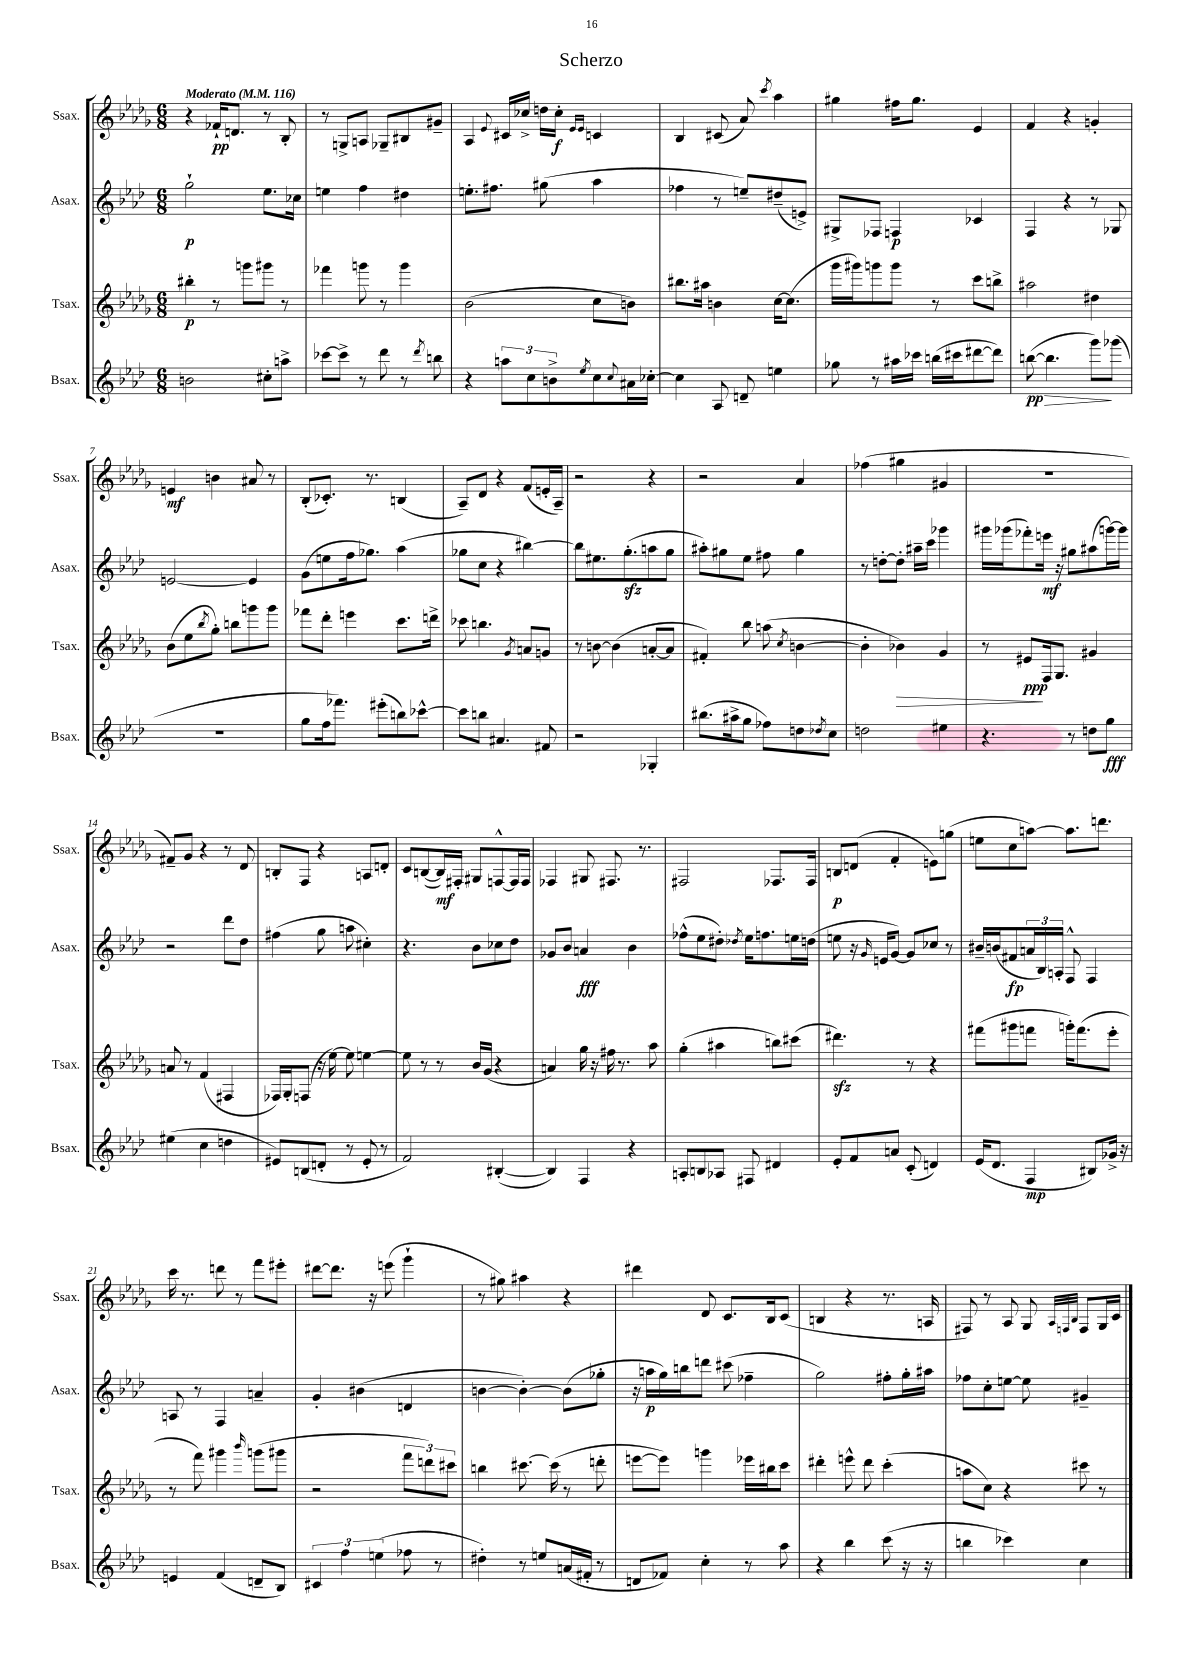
\header { title = "Scherzo" }
<<
\new StaffGroup <<
\new Staff = "s0" \with { instrumentName = "Ssax." shortInstrumentName = "Ssax." } {
    \clef treble \key des \major \numericTimeSignature \time 6/8 \tempo "Moderato" 4 = 116
    r4 fes'16-!\pp d'8. r8 bes8-. |
    r8 g8-> a8 ges8-- bis8 gis'8-- |
    aes4 \appoggiatura { ees'8 } cis'16 ces''16-> d''16 ces''16-.\f \grace { ees'16 ees'16 } c'4 |
    bes4 cis'8( aes'8) \acciaccatura { c'''8 } aes''4 |
    gis''4 fis''16 gis''8. ees'4 |
    f'4 r4 g'4-. |
    e'4\mf b'4 ais'8 r8 |
    bes8-.( ces'8.-.) r8. b4( |
    aes8--) des'8 r4 f'8( e'16-. aes16--) |
    r2 r4 |
    r2 aes'4 |
    fes''4( gis''4 gis'4 |
    R2. |
    fis'8--) ges'8 r4 r8 des'8 |
    b8-. f8 r4 a8 d'8-. |
    c'8 b8~( b16\mf) fis16-. gis8 f8~-^ f16 f16 |
    fes4 gis8 fis8. r8. |
    fis2 fes8. fes16 |
    b8\p d'8( f'4-. e'8) g''8( |
    e''8 c''8 a''8~) a''8. d'''8. |
    c'''16 r8. d'''8 r8 f'''8 eis'''8-. |
    dis'''8~ dis'''8. r16 e'''8( ges'''4-! |
    r8 gis''8) ais''4 r4 |
    dis'''4 des'8 c'8. bes16 c'8( |
    b4 r4 r8. a16 |
    fis8) r8 aes8 ges8 \grace { aes32 f32 bes32 } f8 ges16 c'16 \bar "|." |
}
\new Staff = "s1" \with { instrumentName = "Asax." shortInstrumentName = "Asax." } {
    \clef treble \key aes \major \numericTimeSignature \time 6/8
    g''2-!\p ees''8. ces''16 |
    e''4 f''4 dis''4 |
    e''8.-. fis''8. gis''8( aes''4 |
    fes''4 r8 e''8--) dis''8--( e'8->) |
    gis8-> fes8 f4\p ces'4 |
    f4 r4 r8 ges8 |
    e'2~ e'4 |
    g'8( e''8 f''16 ges''8.) aes''4( |
    ges''8 c''8 r4 bis''4~) |
    bis''8 eis''8. g''8.-.\sfz( a''8 g''8 |
    ais''8-.) gis''8 ees''8 fis''8 gis''4 |
    r8 d''8~-. d''8-. ais''16-- c'''16 ges'''4 |
    gis'''16 ges'''16( fes'''8-.) e'''16\mf r16 gis''8 ais''8( g'''16~) g'''16 |
    r2 des'''8 des''8 |
    fis''4( g''8 a''8 cis''4-.) |
    r4. bes'8 ces''8 des''8 |
    ges'8 bes'8 a'4\fff bes'4 |
    fes''8-^( ees''8 dis''8-.) \acciaccatura { des''8 } ees''16 f''8. e''16 d''16( |
    e''8 r16 \grace { g'16 } e'16 g'8~) g'8 ces''8 r8 |
    bis'16-- b'16( fis'8\fp \tuplet 3/2 { a'16 bes16) a16-. } f8-^ f4 |
    a8 r8 f4 a'4-- |
    g'4-. bis'4( d'4 |
    b'4~ b'4~-.) b'8( ges''8-. |
    r16 a''16\p g''16) b''16 d'''8 cis'''8( fes''4-- |
    g''2) fis''8-. g''16-. ais''16 |
    fes''8 c''8-. e''8~ e''8 gis'4-- \bar "|." |
}
\new Staff = "s2" \with { instrumentName = "Tsax." shortInstrumentName = "Tsax." } {
    \clef treble \key des \major \numericTimeSignature \time 6/8
    bis''4-.\p r8 g'''8 gis'''8 r8 |
    fes'''4 g'''8 r8 g'''4 |
    bes'2( c''8 b'8) |
    bis''8. ais''16 b'4 c''16~ c''8.( |
    ges'''16 gis'''16) g'''8 g'''8 r8 c'''8 b''8-> |
    ais''2 dis''4 |
    bes'8( ees''8 \acciaccatura { bes''8 } ges''8-.) b''8 g'''8 g'''8 |
    fes'''8 des'''8-. e'''4 c'''8. d'''16-> |
    ces'''8 b''4. \acciaccatura { ges'8 } a'8 g'8 |
    r8 b'8~ b'4( a'8~-. a'8 |
    fis'4-.) bes''8 a''8( \acciaccatura { c''8 } b'4~ |
    b'4-. bes'4\>) ges'4 |
    r8 eis'8\ppp\! f16 ges8. gis'4 |
    a'8 r8 f'4( fis4 |
    fes16) ges16-. f8( r16 ees''16~) ees''8 e''4~ |
    e''8 r8 r8 bes'16 ges'16( r4 |
    a'4) ges''16 r16 fis''16 r8. aes''8 |
    ges''4-.( ais''4 b''8) cis'''8( |
    dis'''4.\sfz) r8 r4 |
    fis'''8( gis'''8 f'''8 g'''16-.) f'''8.( ees'''8-. |
    r8 f'''8) gis'''4 \grace { bes'''16 } g'''8( gis'''8 |
    r2 \tuplet 3/2 { f'''8 d'''8) cis'''8 } |
    b''4 cis'''8.~ cis'''16( r8 d'''8-. |
    e'''8~ e'''8) g'''4 ees'''16 bis''16 c'''8 |
    dis'''4-. e'''8-^ dis'''8 c'''4-.( |
    a''8 c''8) r4 cis'''8 r8 \bar "|." |
}
\new Staff = "s3" \with { instrumentName = "Bsax." shortInstrumentName = "Bsax." } {
    \clef treble \key aes \major \numericTimeSignature \time 6/8
    b'2 cis''8-. a''8-> |
    ces'''8~ ces'''8-> r8 des'''8 r8 \acciaccatura { des'''8 } b''8 |
    r4 \tuplet 3/2 { a''8 c''8 b'8-> } \acciaccatura { ees''8 } c''8 \appoggiatura { c''8 } ais'16 ces''16~-. |
    ces''4 aes8 d'8-- e''4 |
    ges''8 r8 ais''16 ces'''16 b''16( cis'''16 dis'''8~ dis'''8) |
    b''8~\pp\>( b''4. g'''8\!) ges'''8( |
    R2. |
    g''8 f''16 fes'''8.) eis'''8-.( b''8) ces'''8~-^ |
    ces'''8 b''8 ais'4. fis'8 |
    r2 ges4-. |
    bis''8.( ais''16-> g''8 fes''8) d''8 \acciaccatura { des''8 } c''8 |
    d''2 eis''4 |
    r4. r8 d''8 g''8\fff |
    eis''4( c''4 d''4 |
    eis'8) b8( d'8-. r8 eis'8-. r8 |
    f'2) bis4~-.( |
    bis4) f4 r4 |
    a8-. b8 aes8 fis8 dis'4 |
    ees'8-. f'8 a'8 c'8-.( d'4) |
    ees'16( des'8. f4\mp bis8) ges'16-> r16 |
    e'4 f'4( d'8-- bes8) |
    \tuplet 3/2 { cis'4 f''4 e''4( } fes''8 r8 |
    dis''4-.) r8 e''8 a'16( fis'16-. r8 |
    d'8 fes'8) c''4-. r8 aes''8 |
    r4 bes''4 c'''8( r16 r16 |
    b''4 ces'''4) c''4 \bar "|." |
}
>>
>>
